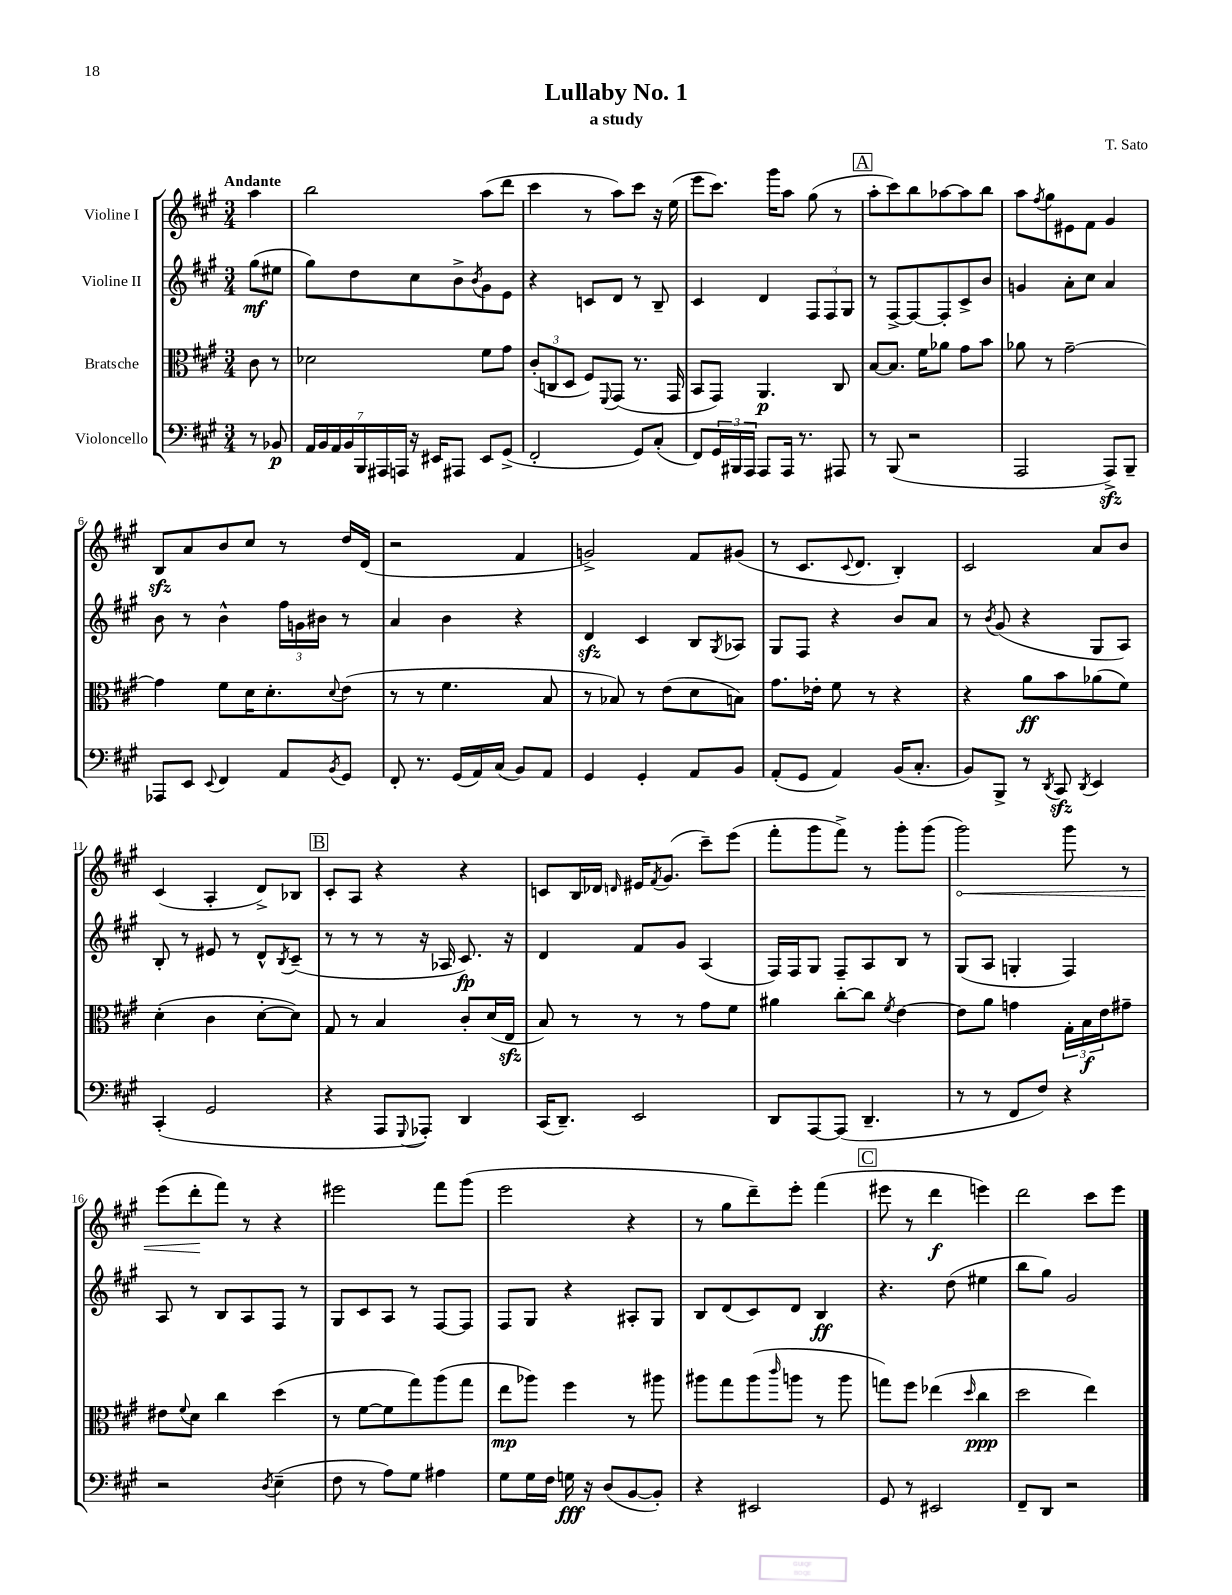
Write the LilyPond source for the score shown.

\header { title = "Lullaby No. 1" composer = "T. Sato" subtitle = "a study" }
<<
\new StaffGroup <<
\new Staff = "s0" \with { instrumentName = "Violine I" } {
    \clef treble \key a \major \numericTimeSignature \time 3/4 \partial 4 \tempo "Andante"
    a''4 |
    b''2 a''8( d'''8 |
    cis'''4 r8 a''8) cis'''8 r16 e''16( |
    e'''8 cis'''8.) gis'''16 a''8 gis''8( r8 |
    \mark \markup { \box "A" } a''8-. cis'''8) b''8 aes''8~ aes''8 b''8 |
    a''8 \acciaccatura { fis''8 } gis''8 eis'8 fis'8 gis'4 |
    b8\sfz a'8 b'8 cis''8 r8 d''16 d'16( |
    r2 fis'4 |
    g'2->) fis'8 gis'8( |
    r8 cis'8. \appoggiatura { cis'8 } d'8. b4-.) |
    cis'2 a'8 b'8 |
    cis'4( a4-. d'8->) bes8 |
    \mark \markup { \box "B" } cis'8-. a8 r4 r4 |
    c'8 b16 des'16 \grace { d'16 } eis'16 \acciaccatura { fis'8 } gis'8.( cis'''8--) e'''8( |
    fis'''8-. gis'''8 fis'''8->) r8 gis'''8-. gis'''8( |
    \once \override Hairpin.circled-tip = ##t gis'''2\<) gis'''8 r8 |
    e'''8( d'''8-.\! fis'''8) r8 r4 |
    eis'''2 fis'''8 gis'''8( |
    e'''2 r4 |
    r8 gis''8 d'''8--) e'''8-. fis'''4( |
    \mark \markup { \box "C" } eis'''8 r8 d'''4\f e'''4) |
    d'''2 cis'''8 e'''8 \bar "|." |
}
\new Staff = "s1" \with { instrumentName = "Violine II" } {
    \clef treble \key a \major \numericTimeSignature \time 3/4 \partial 4
    gis''8\mf( eis''8 |
    gis''8) d''8 cis''8 b'8-> \acciaccatura { b'8 } gis'8 e'8 |
    r4 c'8 d'8 r8 b8-- |
    cis'4 d'4 \tuplet 3/2 { fis8 fis8 gis8 } |
    \mark \markup { \box "A" } r8 fis8~-> fis8~ fis8-. cis'8-> b'8 |
    g'4 a'8-. cis''8 a'4 |
    b'8 r8 b'4-^ \tuplet 3/2 { fis''16 g'16 bis'16 } r8 |
    a'4 b'4 r4 |
    d'4\sfz cis'4 b8 \acciaccatura { gis8 } aes8 |
    gis8 fis8 r4 b'8 a'8 |
    r8 \acciaccatura { b'8 } gis'8( r4 gis8 a8) |
    b8-. r8 eis'8 r8 d'8-^ \acciaccatura { b8 } cis'8--( |
    \mark \markup { \box "B" } r8 r8 r8 r16 aes16 cis'8.\fp) r16 |
    d'4 fis'8 gis'8 a4( |
    fis16) fis16 gis8 fis8-- a8 b8 r8 |
    gis8( a8 g4-. fis4) |
    a8 r8 b8 a8 fis8 r8 |
    gis8 cis'8 a8 r8 fis8~ fis8 |
    fis8 gis8 r4 ais8-. gis8 |
    b8 d'8( cis'8) d'8 b4\ff |
    \mark \markup { \box "C" } r4. d''8( eis''4 |
    b''8 gis''8) gis'2 \bar "|." |
}
\new Staff = "s2" \with { instrumentName = "Bratsche" } {
    \clef alto \key a \major \numericTimeSignature \time 3/4 \partial 4
    cis'8 r8 |
    des'2 fis'8 gis'8 |
    \tuplet 3/2 { cis'8-.( c8 d8 } fis8) \appoggiatura { fis,8 } gis,8( r8. gis,16 |
    b,8 gis,8) a,4.\p cis8 |
    \mark \markup { \box "A" } b8~ b8. fis'16 aes'8 gis'8 b'8 |
    aes'8 r8 gis'2~-- |
    gis'4 fis'8 d'16 d'8.-. \appoggiatura { d'8 } e'8( |
    r8 r8 fis'4. b8 |
    r8 bes8) r8 e'8( d'8 b8) |
    gis'8. ees'16-. fis'8 r8 r4 |
    r4 a'8\ff b'8 aes'8( fis'8) |
    d'4-.( cis'4 d'8~-. d'8) |
    \mark \markup { \box "B" } gis8 r8 b4 cis'8-. d'16( e16\sfz |
    b8) r8 r8 r8 gis'8 fis'8 |
    ais'4 cis''8~-. cis''8 \acciaccatura { fis'8 } e'4~ |
    e'8 a'8 g'4 \tuplet 3/2 { gis16-. b16\f e'16 } gis'8-- |
    eis'8 \appoggiatura { fis'8 } d'8 cis''4 d''4( |
    r8 fis'8~ fis'8 gis''8) a''8( gis''8 |
    e''8\mp aes''8) fis''4 r8 ais''8 |
    ais''8 gis''8 ais''8( \grace { cis'''16 } a''8 r8 a''8 |
    \mark \markup { \box "C" } g''8) fis''8 ees''4( \grace { d''16 } cis''4\ppp |
    d''2 e''4) \bar "|." |
}
\new Staff = "s3" \with { instrumentName = "Violoncello" } {
    \clef bass \key a \major \numericTimeSignature \time 3/4 \partial 4
    r8 bes,8\p |
    \tuplet 7/4 { a,16 b,16 a,16 b,16 b,,16 ais,,16 a,,16 } r16 eis,16 ais,,8 eis,8 gis,8->( |
    fis,2-. gis,8) cis8-.( |
    fis,8) \tuplet 3/2 { gis,16 bis,,16 a,,16 } a,,8 a,,16 r8. ais,,8 |
    \mark \markup { \box "A" } r8 b,,8( r2 |
    a,,2 a,,8->\sfz) b,,8-- |
    aes,,8 e,8 \appoggiatura { e,8 } fis,4 a,8 \acciaccatura { b,8 } gis,8 |
    fis,8-. r8. gis,16( a,16) cis16( b,8) a,8 |
    gis,4 gis,4-. a,8 b,8 |
    a,8-.( gis,8 a,4) b,16( cis8.-. |
    b,8) b,,8-> r8 \acciaccatura { d,8 } cis,8\sfz \acciaccatura { d,8 } e,4 |
    cis,4-.( gis,2 |
    \mark \markup { \box "B" } r4 a,,8 \appoggiatura { gis,,8 } aes,,8-.) d,4 |
    cis,16( d,8.--) e,2 |
    d,8 a,,8~ a,,8( d,4.-- |
    r8 r8 fis,8 fis8) r4 |
    r2 \acciaccatura { d8 } e4--( |
    fis8 r8 a8) gis8 ais4 |
    gis8 gis16 fis16 g16\fff r16 d8( b,8~ b,8-.) |
    r4 eis,2 |
    \mark \markup { \box "C" } gis,8 r8 eis,2 |
    fis,8-- d,8 r2 \bar "|." |
}
>>
>>
